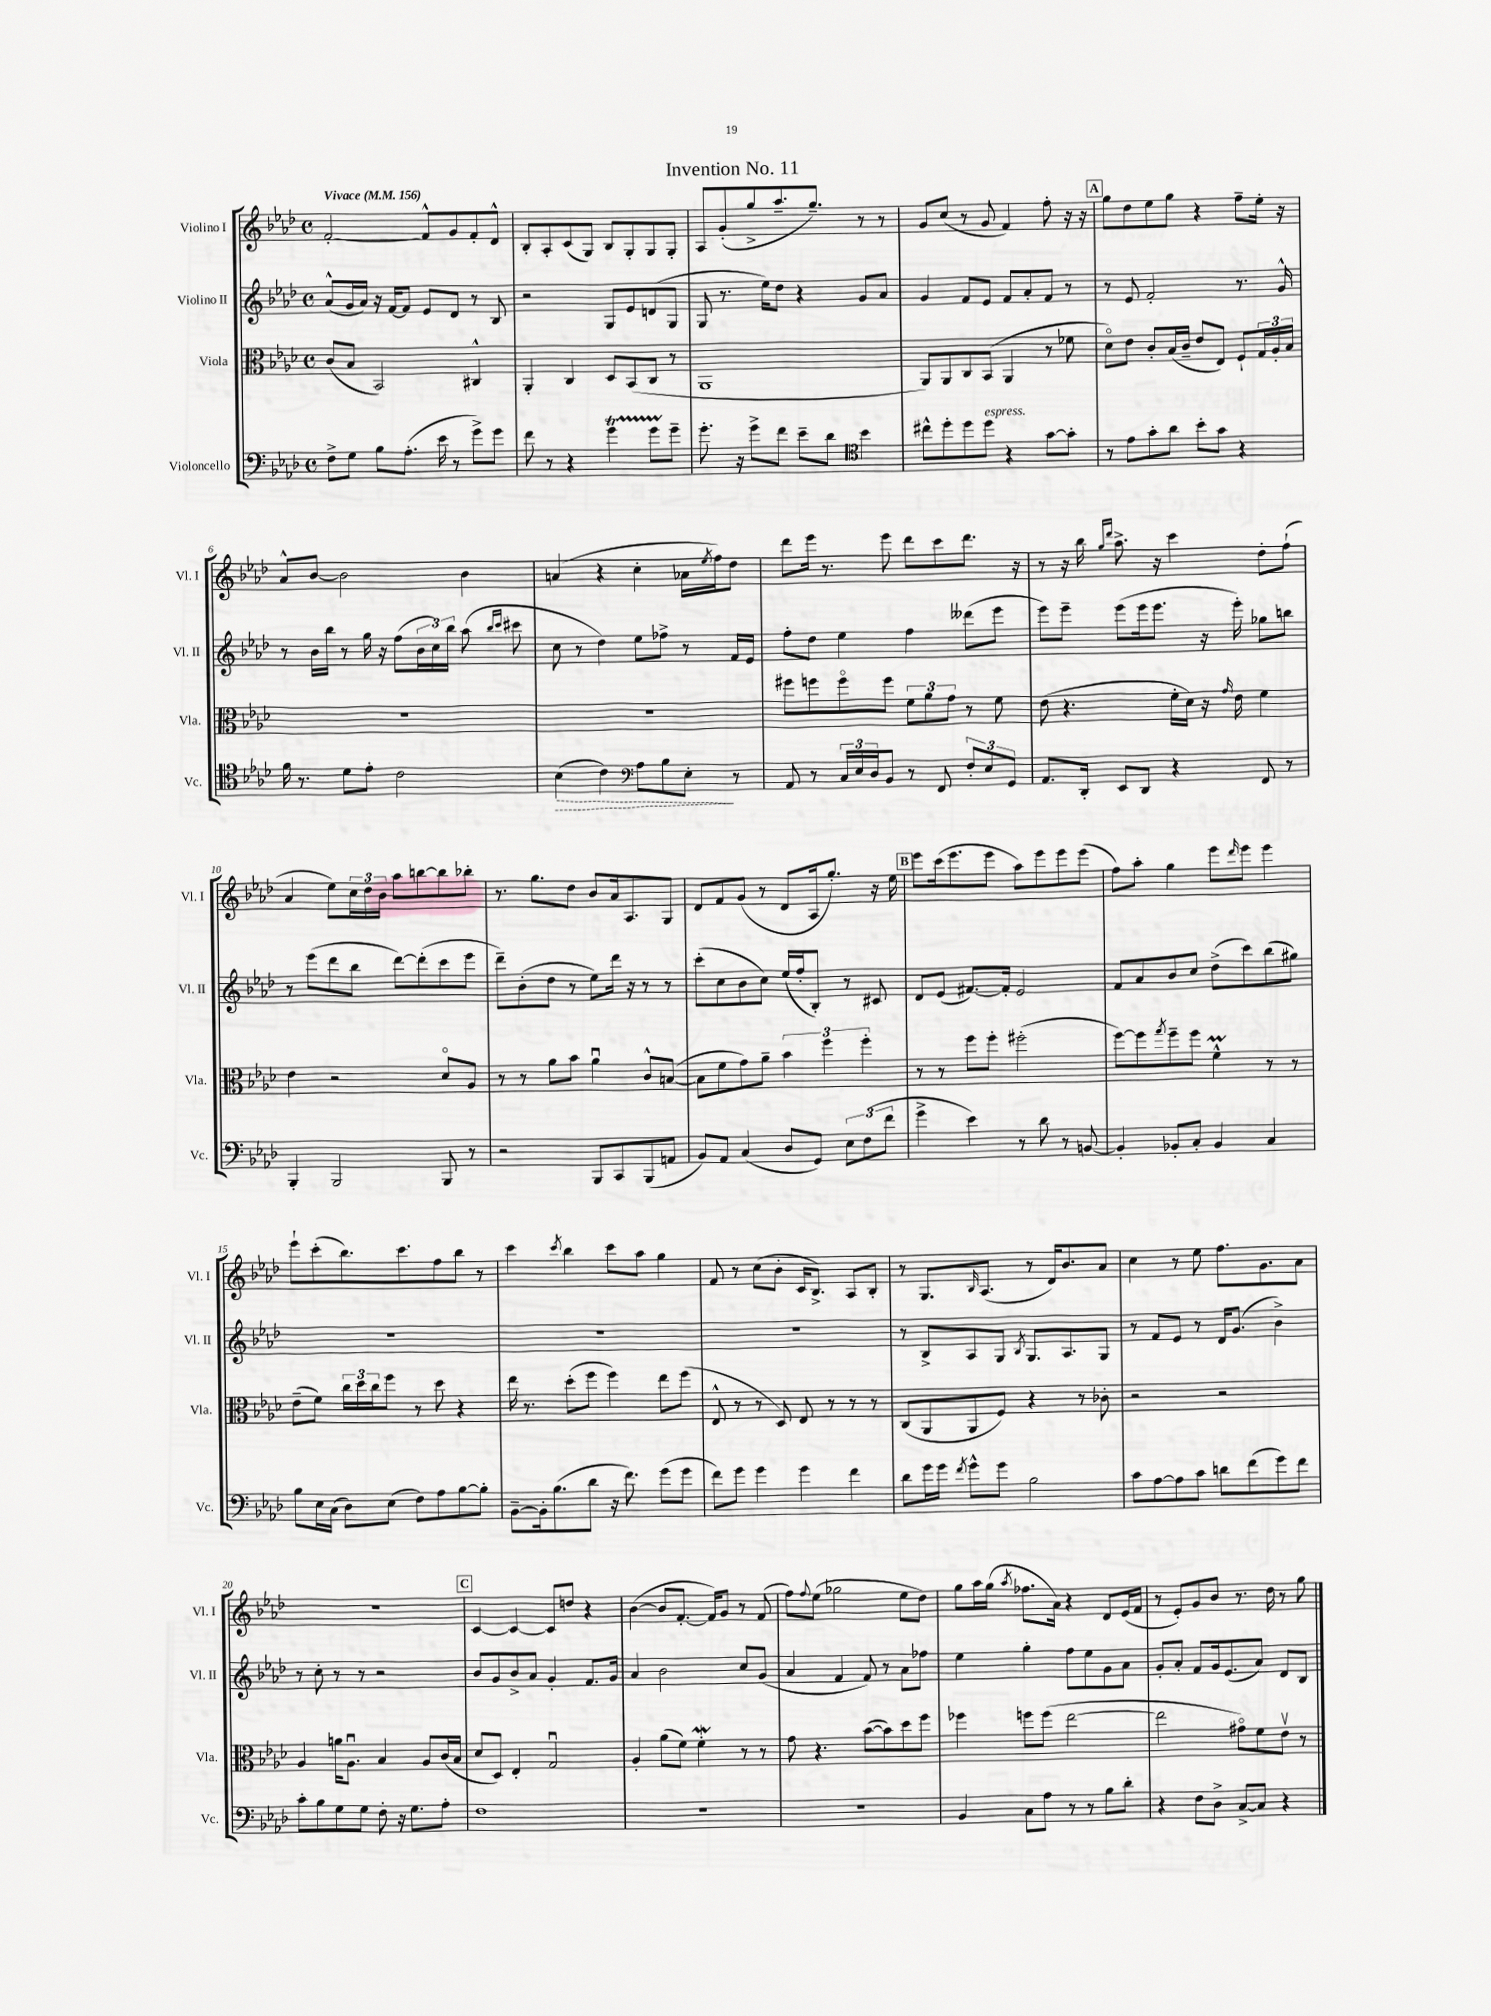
\header { title = "Invention No. 11" }
<<
\new StaffGroup <<
\new Staff = "s0" \with { instrumentName = "Violino I" shortInstrumentName = "Vl. I" } {
    \clef treble \key aes \major \defaultTimeSignature \time 4/4 \tempo "Vivace" 4 = 156
    f'2~-. f'8-^ g'8 f'8-. des'8-^ |
    bes8-. aes8-. c'8( g8) bes8 g8-. g8 g8-. |
    aes8 g'8-.( g''8-> aes''8.-- g''8.--) r8 r8 |
    g'8 c''8( r8 g'8 f'4) f''8-. r16 r16 |
    \mark \markup { \box "A" } g''8 des''8 ees''8 g''8 r4 f''8-- ees''16-. r16 |
    aes'8-^ bes'8~ bes'2 bes'4 |
    a'4( r4 c''4-. aes'16 \acciaccatura { ees''8 } f''16) des''8 |
    des'''8 ees'''16 r8. ees'''8 des'''8 c'''8 des'''8. r16 |
    r8 r16 bes''16 \grace { g''16 des'''16 } aes''8.-> r16 c'''4 des''8-. f''8-!( |
    aes'4 ees''8) \tuplet 3/2 { c''16 des''16 bes'16 } aes''8 b''8~ b''8 bes''8-. |
    r8. g''8. des''8 bes'8 aes'16 aes8. g8 |
    des'8 f'8 g'8( r8 des'8 aes16 g''8.-.) r16 ees''16 |
    \mark \markup { \box "B" } ees'''8 c'''16( ees'''8. ees'''8 aes''8) ees'''8 ees'''8 ees'''8( |
    f''8) aes''8-. g''4 ees'''8 \grace { des'''16 } ees'''8 ees'''4 |
    ees'''8-! c'''8-.( bes''8.) c'''8. f''8 bes''8 r8 |
    c'''4 \acciaccatura { c'''8 } bes''4 c'''8 aes''8 g''4 |
    f'8 r8 c''8( bes'8-. c'16 bes8.->) aes8 bes8-. |
    r8 g8. \grace { bes16 } aes8.( r8 des'16) bes'8. aes'8 |
    c''4 r8 ees''8 f''8. g'8. aes'8 |
    r1 |
    \mark \markup { \box "C" } c'4~ c'4~ c'8 d''8 r4 |
    bes'4~( bes'8 f'8.~-. f'16) g'8 r8 f'8( |
    f''8) \appoggiatura { f''8 } ees''8( ges''2 ees''8 des''8) |
    g''8 aes''16 g''16( \acciaccatura { aes''8 } fes''8. aes'16) r4 des'8 ees'16( f'16 |
    r8 ees'8-.) g'8 bes'8 r8. des''16 r8 g''8 \bar "|." |
}
\new Staff = "s1" \with { instrumentName = "Violino II" shortInstrumentName = "Vl. II" } {
    \clef treble \key aes \major \defaultTimeSignature \time 4/4
    aes'8-^( g'16 aes'16) r16 f'16~ f'8 ees'8 des'8 r8 bes8 |
    r2 g8 ees'8 d'8( g8 |
    g8 r8. ees''16) des''8 r4 g'8 aes'8 |
    g'4 f'8 ees'8 f'8 aes'8-. f'8 r8 |
    \mark \markup { \box "A" } r8 ees'8 f'2-. r8. g'16-^ |
    r8 bes'16 bes''16 r8 g''16 r16 f''8( \tuplet 3/2 { bes'16 c''16) bes''16 } aes''8( \grace { bes''16 c'''16 } cis'''8 |
    c''8 r8 des''4) ees''8 fes''8-> r8 f'16 ees'16 |
    f''8-. des''8 ees''4 f''4 deses'''8( ees'''8 |
    ees'''8) ees'''8-- ees'''8( ees'''16 ees'''8. r16 ees'''16-.) ges''8 b''8 |
    r8 ees'''8( des'''8 bes''8 des'''8~) des'''8-.( c'''8 ees'''8 |
    des'''8--) bes'8-.( des''8 r8 ees''8) des'''16 r16 r8 r8 |
    c'''8-.( c''8 bes'8 c''8) ees''16( f''16-. bes8-.) r8 cis'8 |
    \mark \markup { \box "B" } des'8 ees'8( fis'8.~) fis'16-. ees'2 |
    f'8 aes'8 bes'8 c''8 des''8->( c'''8) bes''8( gis''8) |
    R1 |
    R1 |
    R1 |
    r8 bes8-> aes8 g8 \acciaccatura { bes8 } g8. aes8. g8 |
    r8 f'8 ees'8 r8 des'16 g'8.( bes'4->) |
    r8 c''8-. r8 r8 r2 |
    \mark \markup { \box "C" } bes'8 g'8 bes'8-> aes'8 g'4-. f'8. g'16 |
    aes'4 bes'2 c''8 g'8( |
    aes'4 f'4 f'8) r8 aes'8 fes''8 |
    ees''4 g''4-. f''8 ees''8 g'8 aes'8 |
    g'8-. aes'8-. f'8 g'16 ees'8.( aes'8) des'8 bes8 \bar "|." |
}
\new Staff = "s2" \with { instrumentName = "Viola" shortInstrumentName = "Vla." } {
    \clef alto \key aes \major \defaultTimeSignature \time 4/4
    c'8( bes8 bes,2) cis4-^ |
    aes,4-. c4 des8 bes,8( c8 r8 |
    aes,1 |
    aes,8) aes,8 c8 bes,8( aes,4 r8 fes'8 |
    \mark \markup { \box "A" } des'8\flageolet) ees'8 c'8-. bes16( c'16-- ees'8 ees8) f8-! \tuplet 3/2 { g16 aes16-. bes16 } |
    R1 |
    R1 |
    fis''8 f''8 f''8\flageolet f''8 \tuplet 3/2 { f'8 aes'8 g'8 } r8 f'8 |
    ees'8( r4. f'16-. des'16) r16 \grace { g'16 } ees'16 f'4 |
    ees'4 r2 des'8\flageolet aes8 |
    r8 r8 aes'8 bes'8 aes'4\downbow c'8-^ b8~( |
    b8 f'8 g'8) aes'8-- \tuplet 3/2 { bes'4 f''4 f''4-. } |
    \mark \markup { \box "B" } r8 r8 f''8 f''8-. fis''2-.( |
    f''8~) f''8 \acciaccatura { g''8 } f''8-- f''8 f'4-^\prall r8 r8 |
    ees'8--( f'8) \tuplet 3/2 { c''16 des''16 c''16 } f''8 r8 des''8 r4 |
    ees''16 r8. des''8-.( f''8 f''4) ees''8 f''8( |
    ees8-^ r8 r8 des8) ees8 r8 r8 r8 |
    c8( aes,8 aes,8 f8) r4 r8 ces'8-. |
    r2 r2 |
    aes4 a'16 aes8.\downbow bes4 aes8 c'16( bes16 |
    \mark \markup { \box "C" } des'8 des8) ees4-. g2\downbow |
    aes4-. aes'8( f'8) f'4-.\mordent r8 r8 |
    g'8 r4. bes'8~( bes'8) des''8 f''8 |
    fes''4 f''8 f''8( ees''2~ |
    ees''2 gis'8\flageolet) f'8 ees'8\upbow r8 \bar "|." |
}
\new Staff = "s3" \with { instrumentName = "Violoncello" shortInstrumentName = "Vc." } {
    \clef bass \key aes \major \defaultTimeSignature \time 4/4
    f8-> g8 bes8 aes8.-.( ees'16 r8 g'8->) g'8 |
    f'8 r8 r4 g'4\startTrillSpan g'8 g'8--\stopTrillSpan |
    g'8.-. r16 g'8-> f'8 ees'8-- des'8 \clef tenor bes'4 |
    cis''8-^ des''8-. des''8 des''8^\markup { \italic "espress." } r4 g'8~ g'8-. |
    \mark \markup { \box "A" } r8 ees'8 g'8-. aes'8 bes'8-. g'8 r4 |
    f'16 r8. des'8 ees'8-. c'2 |
    \once \override Hairpin.style = #'dashed-line bes4\>( c'4) \clef bass aes8 bes8 ees8-.\! r8 |
    aes,8 r8 \tuplet 3/2 { c16 ees16 des16 } bes,8 r8 f,8 \tuplet 3/2 { f8-. ees8 g,8 } |
    aes,8. des,16-. ees,8 des,8 r4 f,8 r8 |
    bes,,4-. bes,,2 bes,,8 r8 |
    r2 bes,,8 c,8 bes,,8( a,8 |
    bes,8) aes,8 c4( des8 g,8) \tuplet 3/2 { ees8 f8( f'8 } |
    \mark \markup { \box "B" } g'4-> ees'4) r8 des'8 r8 b,8~ |
    b,4-. bes,8-. c8-. bes,4 c4 |
    bes8 ees16 c16( des8) ees8( f8) aes8 bes8~ bes8-. |
    bes,8~-- bes,16-. bes8.( des'8 r16 f'8.) g'8( g'8 |
    f'8) g'8 g'4 g'4 f'4 |
    des'8 g'16 g'16 \acciaccatura { f'8 } g'8-^ g'8 bes2 |
    c'8 aes8~ aes8 c'8 d'8 f'8( g'8) f'8 |
    c'8-. bes8 g8 g8 f8-. r16 g8. aes8-. |
    \mark \markup { \box "C" } f1 |
    R1 |
    R1 |
    bes,4 c8 aes8 r8 r8 bes8 des'8-. |
    r4 f8 des8-> c8~-> c8 r4 \bar "|." |
}
>>
>>
